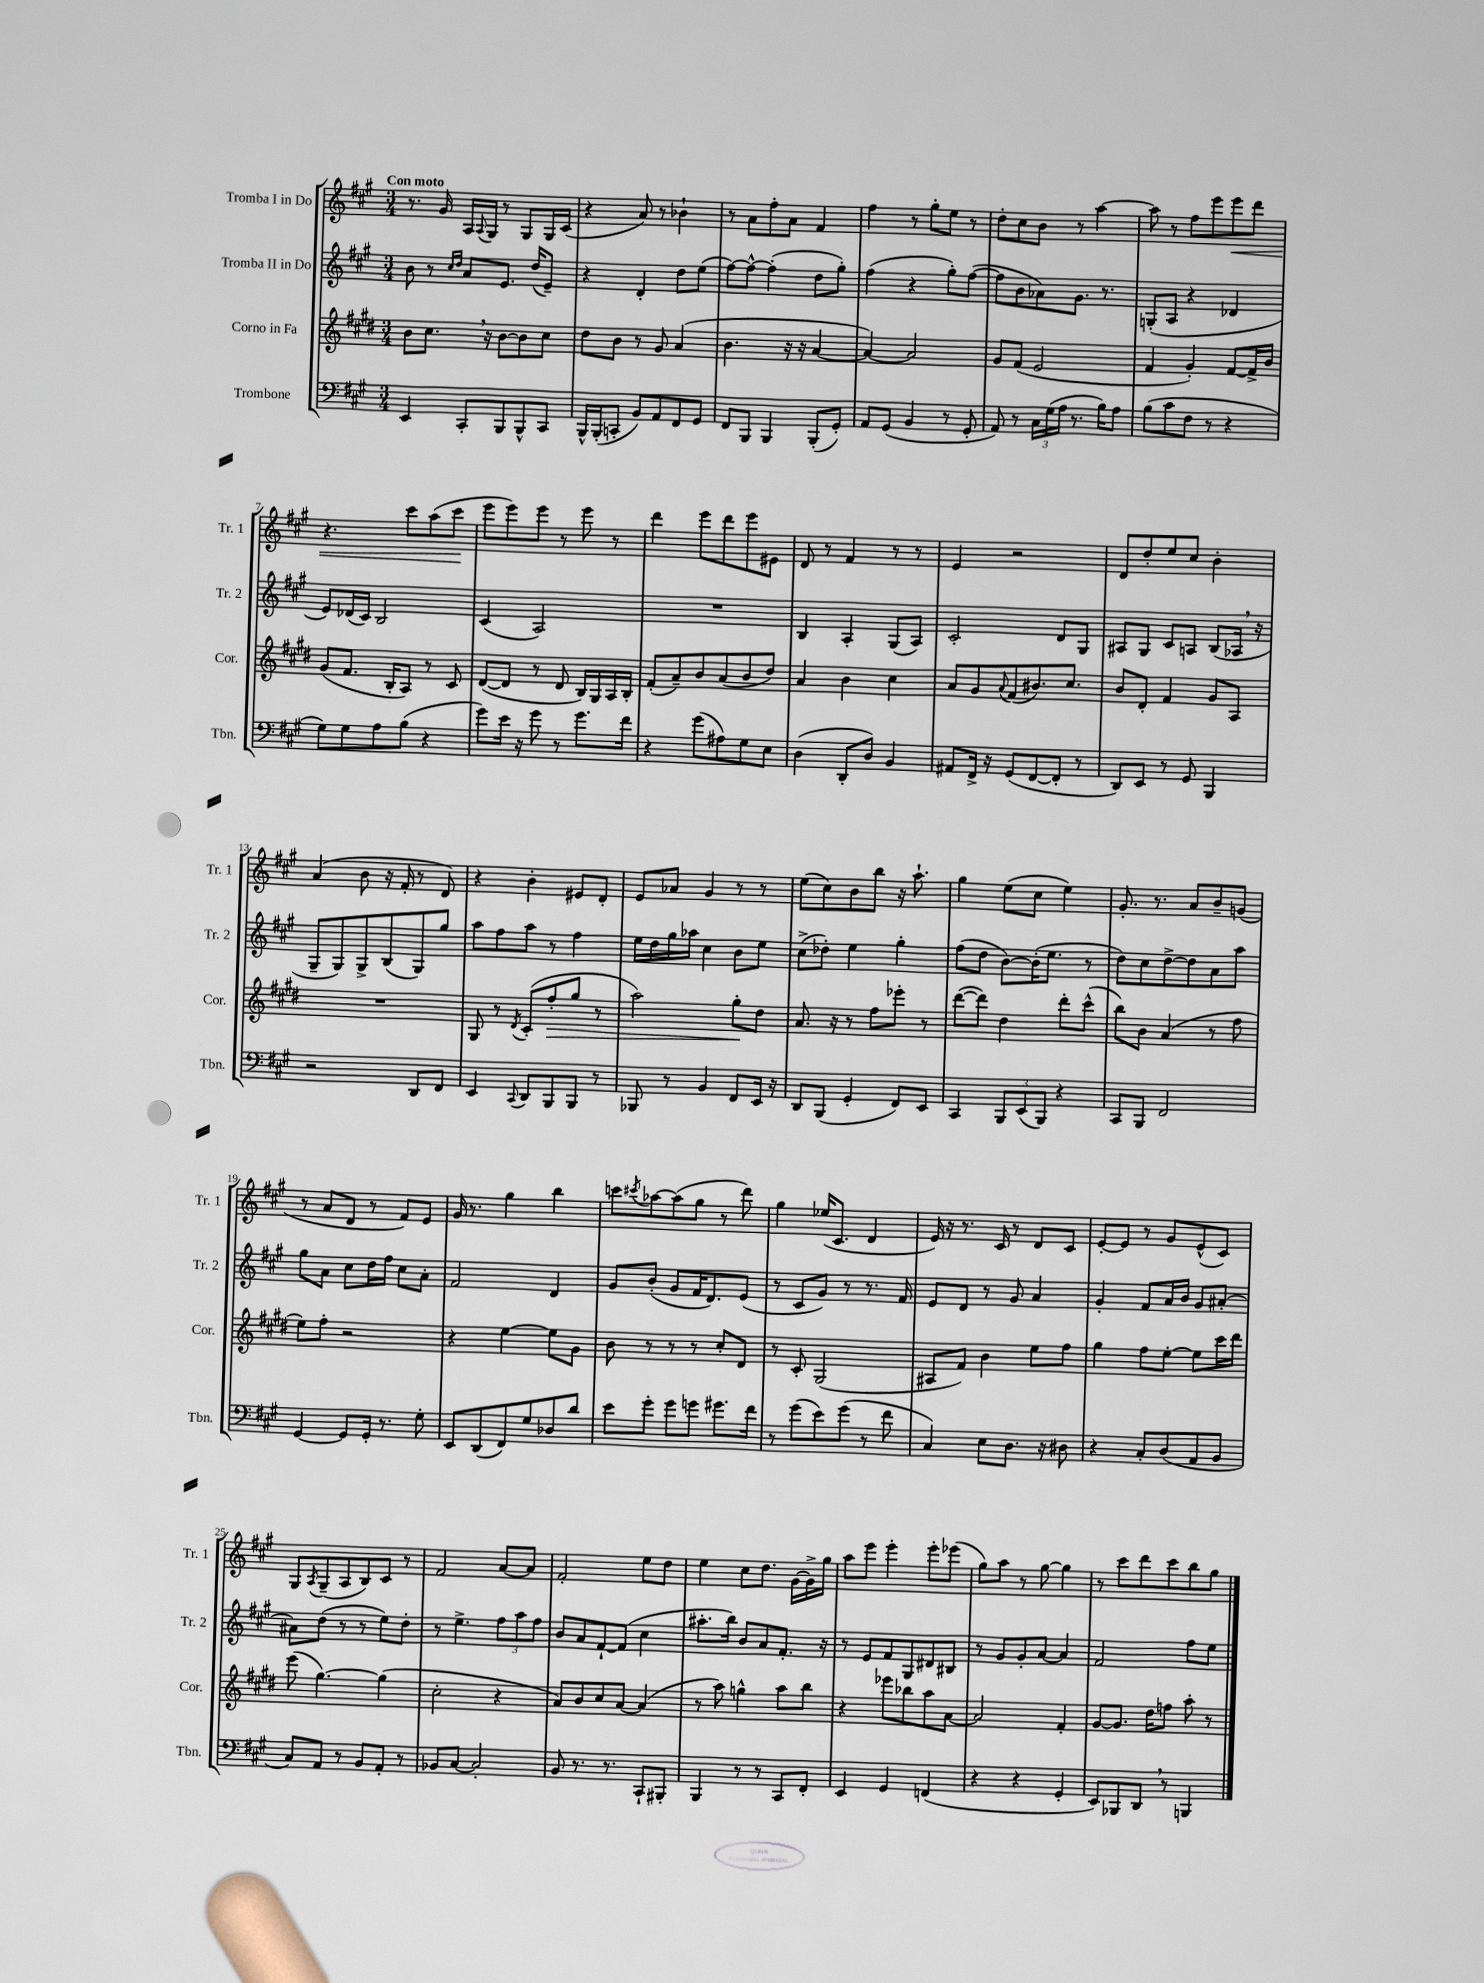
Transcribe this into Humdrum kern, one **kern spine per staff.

**kern	**kern	**dynam	**kern	**kern	**dynam
*part4	*part3	*part3	*part2	*part1	*part1
*staff4	*staff3	*staff3	*staff2	*staff1	*staff1
*I"Trombone	*I"Corno in Fa	*	*I"Tromba II in Do	*I"Tromba I in Do	*
*I'Tbn.	*I'Cor.	*	*I'Tr. 2	*I'Tr. 1	*
*clefF4	*clefG2	*	*clefG2	*clefG2	*
*k[f#c#g#]	*k[f#c#g#d#]	*	*k[f#c#g#]	*k[f#c#g#]	*
*M3/4	*M3/4	*	*M3/4	*M3/4	*
=1	=1	=1	=1	=1	=1
!	!	!	!	!LO:TX:a:B:t=Con moto	!
4EE/	8b\L	.	8b\	8.r	.
.	8.cc#,\J	.	8r	.	.
.	.	.	.	16g#/	.
.	.	.	16qqcc#/LL	.	.
.	.	.	16qqdd/JJ	.	.
8CC#'/L	.	.	8a/L	16A/LL	.
.	.	.	.	8qqA/	.
.	16r	.	.	16G#/JJ	.
8BBB/	[8b\L	.	8.e/J	8r	.
8BBB^^/	8b\]	.	.	8G#/L	.
.	.	.	(16dd/KL	.	.
8CC#/J	8cc#\J	.	8e~/J)	16G#/L	.
.	.	.	.	(16c#/JJ	.
=2	=2	=2	=2	=2	=2
16BBB^^/LL	8dd#\L	.	4r	4r	.
(16BBB'/J	.	.	.	.	.
8CCn'/J	8b\J	.	.	.	.
8BB/L)	8r	.	4d'/	8a/)	.
8AA/	8g#/	.	.	8r	.
8FF#/	(4a/	.	8dd\L	4b-X`\	.
8GG#/J	.	.	(8ee\J	.	.
=3	=3	=3	=3	=3	=3
8FF#/L	4.b\	.	[8ff#\L)	8r	.
8BBB/J	.	.	8ff#^^\J_	8a\L	.
4BBB/	.	.	(4ff#'\]	8ff#'\	.
.	16r	.	.	8a\J	.
.	16r	.	.	.	.
(8BBB'/L	[4a/	.	8dd\L	4f#/	.
8GG#'/J)	.	.	8gg#'\J)	.	.
=4	=4	=4	=4	=4	=4
8AA/L	4a/_)	.	(4ff#\	4ff#\	.
(8GG#/J	.	.	.	.	.
4BB/	2a/]	.	4r	8r	.
.	.	.	.	8gg#'\L	.
8r	.	.	8gg#'\L)	8ee\J	.
8GG#'/	.	.	([8ff#\J	8r	.
=5	=5	=5	=5	=5	=5
8AA/)	8g#/L	.	8ff#\L]	8dd'\L	.
8r	(8f#/J	.	8b\	8cc#\	.
24C#\LL	2e/	.	8a-X\)	8b\J	.
(24G#\	.	.	.	.	.
24A\JJ	.	.	.	.	.
8.r	.	.	8.g#\J	8r	.
.	.	.	.	[4aa\	.
16B\KL)	.	.	8.r	.	.
8A\J	.	.	.	.	.
=6	=6	=6	=6	=6	=6
(8B\L	4f#/	.	(8Gn'/L	8aa\]	.
8c#\	.	.	8A/J	8r	.
8F#\J	4g#'/)	.	4r	8ff#\L	.
8r	.	.	.	8eee\	.
!	!	!	!	!	!LO:HP:b
4r	[8f#/L	.	4d-X/	8eee\	<
.	16f#^/L]	.	.	8ddd\J	.
.	16b/JJ	.	.	.	.
!!LO:LB:g=z
=7	=7	=7	=7	=7	=7
8G#\L)	(8g#/L	.	8e/L)	4.r	.
8G#\	8.f#/J	.	(16d-X/L	.	.
.	.	.	16c#/JJ)	.	.
8A\	.	.	2B/	.	.
.	16B'/KL	.	.	.	.
(8B\J	8A/J)	.	.	8ccc#\L	.
4r	8r	.	.	(8aa\	.
.	8c#/	.	.	8ccc#\J	.
.	.	.	.	.	[
=8	=8	=8	=8	=8	=8
8g#\L)	([8d#/L	.	(4c#/	8eee\L	.
16e\Jk	8d#/J]	.	.	8eee\)	.
16r	.	.	.	.	.
8g#\	8r	.	2A/)	8eee\J	.
8r	8d#/	.	.	8r	.
8.g#\L	16B/LL)	.	.	8eee\	.
.	16G#/	.	.	.	.
.	16A/	.	.	8r	.
16f#\Jk	16B'/JJ	.	.	.	.
=9	=9	=9	=9	=9	=9
4r	(8f#'/L	.	2.r	4ddd\	.
.	8a~/)	.	.	.	.
(8g#\L	8b/	.	.	8eee\L	.
8A#X\)	(8a/	.	.	8ddd\	.
8G#\	8b/	.	.	8eee\	.
8E\J	8dd#/J)	.	.	8e#X\J	.
=10	=10	=10	=10	=10	=10
(4D\	4a/	.	4B/	8d/	.
.	.	.	.	8r	.
8DD'/L	4b\	.	4A'/	4f#/	.
8D/J)	.	.	.	.	.
4BB/	4cc#\	.	(8G#/L	8r	.
.	.	.	8A/J)	8r	.
=11	=11	=11	=11	=11	=11
8AA#X/L	8a/L	.	2c#'/	4e/	.
16FF#^/Jk	8g#/	.	.	.	.
16r	.	.	.	.	.
.	8qqa/	.	.	.	.
(8GG#/L	(8f#/	.	.	2r	.
[8FF#/	8.b#X/)	.	.	.	.
8FF#'/J]	.	.	8d/L	.	.
.	8.cc#/J	.	.	.	.
8r	.	.	8G#/J	.	.
=12	=12	=12	=12	=12	=12
8DD/L)	8b/L	.	8A#X/L	8d/L	.
8EE/J	8d#'/J	.	8G#/J	8dd'/	.
8r	4f#/	.	8c#/L	8ee/	.
8GG#/	.	.	8An/J	8cc#/J	.
4BBB/	8g#/L	.	(8B/L	4b'\	.
.	8A/J	.	16A-X,/Jk	.	.
.	.	.	16r	.	.
!!LO:LB:g=z
=13	=13	=13	=13	=13	=13
2r	2.r	.	8G#~/L	(4a/	.
.	.	.	8G#/)	.	.
.	.	.	8G#^/	8b\	.
.	.	.	(8B/	16r	.
.	.	.	.	16f#'/	.
8DD/L	.	.	8G#/)	8r	.
8FF#/J	.	.	8gg#/J	8d/)	.
=14	=14	=14	=14	=14	=14
4EE/	8G#/	.	8aa\L	4r	.
.	8r	.	8ff#\	.	.
8qqCC#/	8qd#/	.	.	.	.
8DD/L	(8c#'/L	.	8aa\J	4b'\	.
!	!	!LO:HP:b	!	!	!
8BBB/	8ff#'/	>	8r	.	.
8BBB/J	8gg#/J	.	4ff#\	8e#X/L	.
8r	8r	.	.	8d'/J	.
=15	=15	=15	=15	=15	=15
8BBB-X/	2aa\)	.	16ee\LL	8e/L	.
.	.	.	16dd\	.	.
8r	.	.	16gg#\	8a-X/J	.
.	.	.	16aa-X\JJ	.	.
4BB/	.	.	4cc#\	4g#/	.
8FF#/L	8gg#'\L	.	8b\L	8r	.
16EE/Jk	8dd#\J	]	8ee\J	8r	.
16r	.	.	.	.	.
=16	=16	=16	=16	=16	=16
8DD/L	8.a/	.	(8cc#^\L	(8ee\L	.
(8BBB/J	.	.	8dd-X'\J)	8cc#\)	.
.	16r	.	.	.	.
4GG#'/	8r	.	4ee\	8b\	.
.	8ff#\L	.	.	8bb\J	.
8FF#/L)	8eee-X'\J	.	4gg#'\	16r	.
.	.	.	.	8.aa`\	.
8EE/J	8r	.	.	.	.
=17	=17	=17	=17	=17	=17
4CC#/	([8ddd#\L	.	(8ff#\L	4gg#\	.
.	8ddd#\J])	.	8dd\J	.	.
12BBB/L	4dd#\	.	[8b\L)	(8ee\L	.
(12EE/	.	.	.	.	.
.	.	.	(16b'\K]	8cc#\J	.
12BBB/J)	.	.	.	.	.
.	.	.	8.ee\J	.	.
4r	8ddd#'\L	.	.	4ee\)	.
.	(8ccc#^^\J	.	8r	.	.
=18	=18	=18	=18	=18	=18
8CC#/L	8bb\L)	.	8dd\L)	8.g#'/	.
8BBB/J	8b\J	.	8cc#\	.	.
.	.	.	.	8.r	.
2FF#/	(4a/	.	[8dd^\	.	.
.	.	.	8dd\]	8a/L	.
.	8r	.	8a\	8b~/	.
.	8ff#\	.	8aa\J	(8gn/J	.
!!LO:LB:g=z
=19	=19	=19	=19	=19	=19
[4GG#/	8ee\L)	.	8gg#\L	8r	.
.	8ff#'\J	.	8a\J	8a/L	.
8GG#/L]	2r	.	8cc#\L	8d/J	.
16GG#'/Jk	.	.	16dd\L	8r	.
8.r	.	.	16ff#\JJ	.	.
.	.	.	8cc#\L	8f#/L)	.
8G#'\	.	.	8a'\J	8e/J	.
=20	=20	=20	=20	=20	=20
8EE/L	4r	.	2f#/	16g#/	.
.	.	.	.	8.r	.
(8DD/	.	.	.	.	.
8FF#/)	[4ee\	.	.	4gg#\	.
8G#/	.	.	.	.	.
8D-X/	8ee\L]	.	4d/	4bb\	.
8d/J	8g#\J	.	.	.	.
=21	=21	=21	=21	=21	=21
8e\L	8b\	.	8g#/L	8cccn\L	.
.	.	.	.	8qccc#X/	.
8g#'\J	8r	.	(8b'/J	[8aa-X\	.
8g#\L	8r	.	8g#/L	(8aa-\]	.
8gn\J	8r	.	16f#/K	8gg#\J	.
.	.	.	8.d/)	.	.
8.g#X\L	8cc#'/L	.	.	8r	.
.	8d#/J	.	(8e/J	8ddd\)	.
16f#\Jk	.	.	.	.	.
=22	=22	=22	=22	=22	=22
8r	8r	.	8r	4gg#\	.
(8g#\L	8c#'/	.	8c#/L	.	.
8e\)	(2G#/	.	8g#/J)	(16ee-X/KL	.
.	.	.	.	8.c#/J	.
(8g#\J	.	.	8r	.	.
8r	.	.	8.r	4d/	.
8f#\	.	.	.	.	.
.	.	.	16f#/	.	.
=23	=23	=23	=23	=23	=23
4C#/)	8A#X/L	.	8e/L	16e/)	.
.	.	.	.	16r	.
.	8f#/J)	.	8d/J	8.r	.
8E\L	4b\	.	8r	.	.
.	.	.	.	16c#/	.
8.D\J	.	.	8g#/	8r	.
.	8ee\L	.	4a/	8d/L	.
16r	.	.	.	.	.
8D#X\	8ff#\J	.	.	8c#/J	.
=24	=24	=24	=24	=24	=24
4r	4gg#\	.	4g#'/	[8e'/L	.
.	.	.	.	8e/J]	.
8C#'/L	8ff#\L	.	8f#/L	8r	.
(8D/	[8ee'\J	.	16a/L	8g#/L	.
.	.	.	16b/JJ	.	.
8AA/	8ee\L]	.	8g#/L	(8e^^/	.
8BB/J	16ccc#\L	.	[8a#X'/J	8c#/J)	.
.	16ddd#\JJ	.	.	.	.
!!LO:LB:g=z
=25	=25	=25	=25	=25	=25
8C#/L)	(8eee\	.	8a#X\L]	8G#/L	.
.	.	.	.	8qA/	.
8AA/J	[4.gg#\)	.	(8dd\J	(8G#~/	.
8r	.	.	8r	8A/	.
8BB/L	.	.	8r	8B/)	.
8AA'/J	(4gg#\]	.	8ee\L)	8c#/J	.
8r	.	.	8dd'\J	8r	.
=26	=26	=26	=26	=26	=26
8BB-X/L	2cc#'\	.	8r	2f#/	.
[8C#/J	.	.	4.ee^\	.	.
2C#'/]	.	.	.	.	.
.	4r	.	12ff#\L	[8a/L	.
.	.	.	12aa\	.	.
.	.	.	.	8a/J]	.
.	.	.	12ff#\J	.	.
=27	=27	=27	=27	=27	=27
8BB/	8a/L)	.	8b/L	2f#'/	.
8.r	8b/	.	8a/	.	.
.	8cc#/	.	[8f#`/	.	.
8.r	.	.	.	.	.
.	[8a/J	.	(8f#/J]	.	.
8CC#`/L	(4a/]	.	4cc#\	8ee\L	.
8BBB#X'/J	.	.	.	8dd\J	.
=28	=28	=28	=28	=28	=28
4BBB/	8r	.	8.aa#X'\L	4ee\	.
.	8aa\)	.	.	.	.
.	.	.	16bb\Jk)	.	.
8r	4ggn^^\	.	8b/L	8cc#\L	.
8r	.	.	8a/	8.dd\J	.
8CC#/L	8aa\L	.	8.f#'/J	.	.
.	.	.	.	[16g#\LL	.
8FF#'/J	8bb\J	.	.	16g#^\]	.
.	.	.	16r	16gg#\JJ	.
=29	=29	=29	=29	=29	=29
4EE/	4r	.	8r	8aa\L	.
.	.	.	8e/L	8eee\J	.
4GG#/	8eee-X\L	.	8f#/	4eee'\	.
.	8bb-X\	.	8G#/	.	.
(4FFn/	8aa\	.	8d#X/	8eee'\L	.
.	[8a\J	.	8B#X/J	(8eee-X\J	.
=30	=30	=30	=30	=30	=30
4r	2a/]	.	8r	8gg#\L)	.
.	.	.	8g#/L	8aa\J	.
4r	.	.	8g#'/	8r	.
.	.	.	[8a/J	[8gg#\	.
4GG#'/	4f#'/	.	4a/]	4gg#\]	.
=31	=31	=31	=31	=31	=31
8EE/L)	[8g#/L	.	2f#/	8r	.
8BBB-X/	8.g#/J]	.	.	8ccc#\L	.
8DD,/J	.	.	.	8ddd\	.
.	16dd#\KL	.	.	.	.
8r	8ffn\J	.	.	8ccc#\	.
4BBBn/	8aa'\	.	8ff#\L	8bb\	.
.	8r	.	8ee\J	8gg#\J	.
==	==	==	==	==	==
*-	*-	*-	*-	*-	*-
